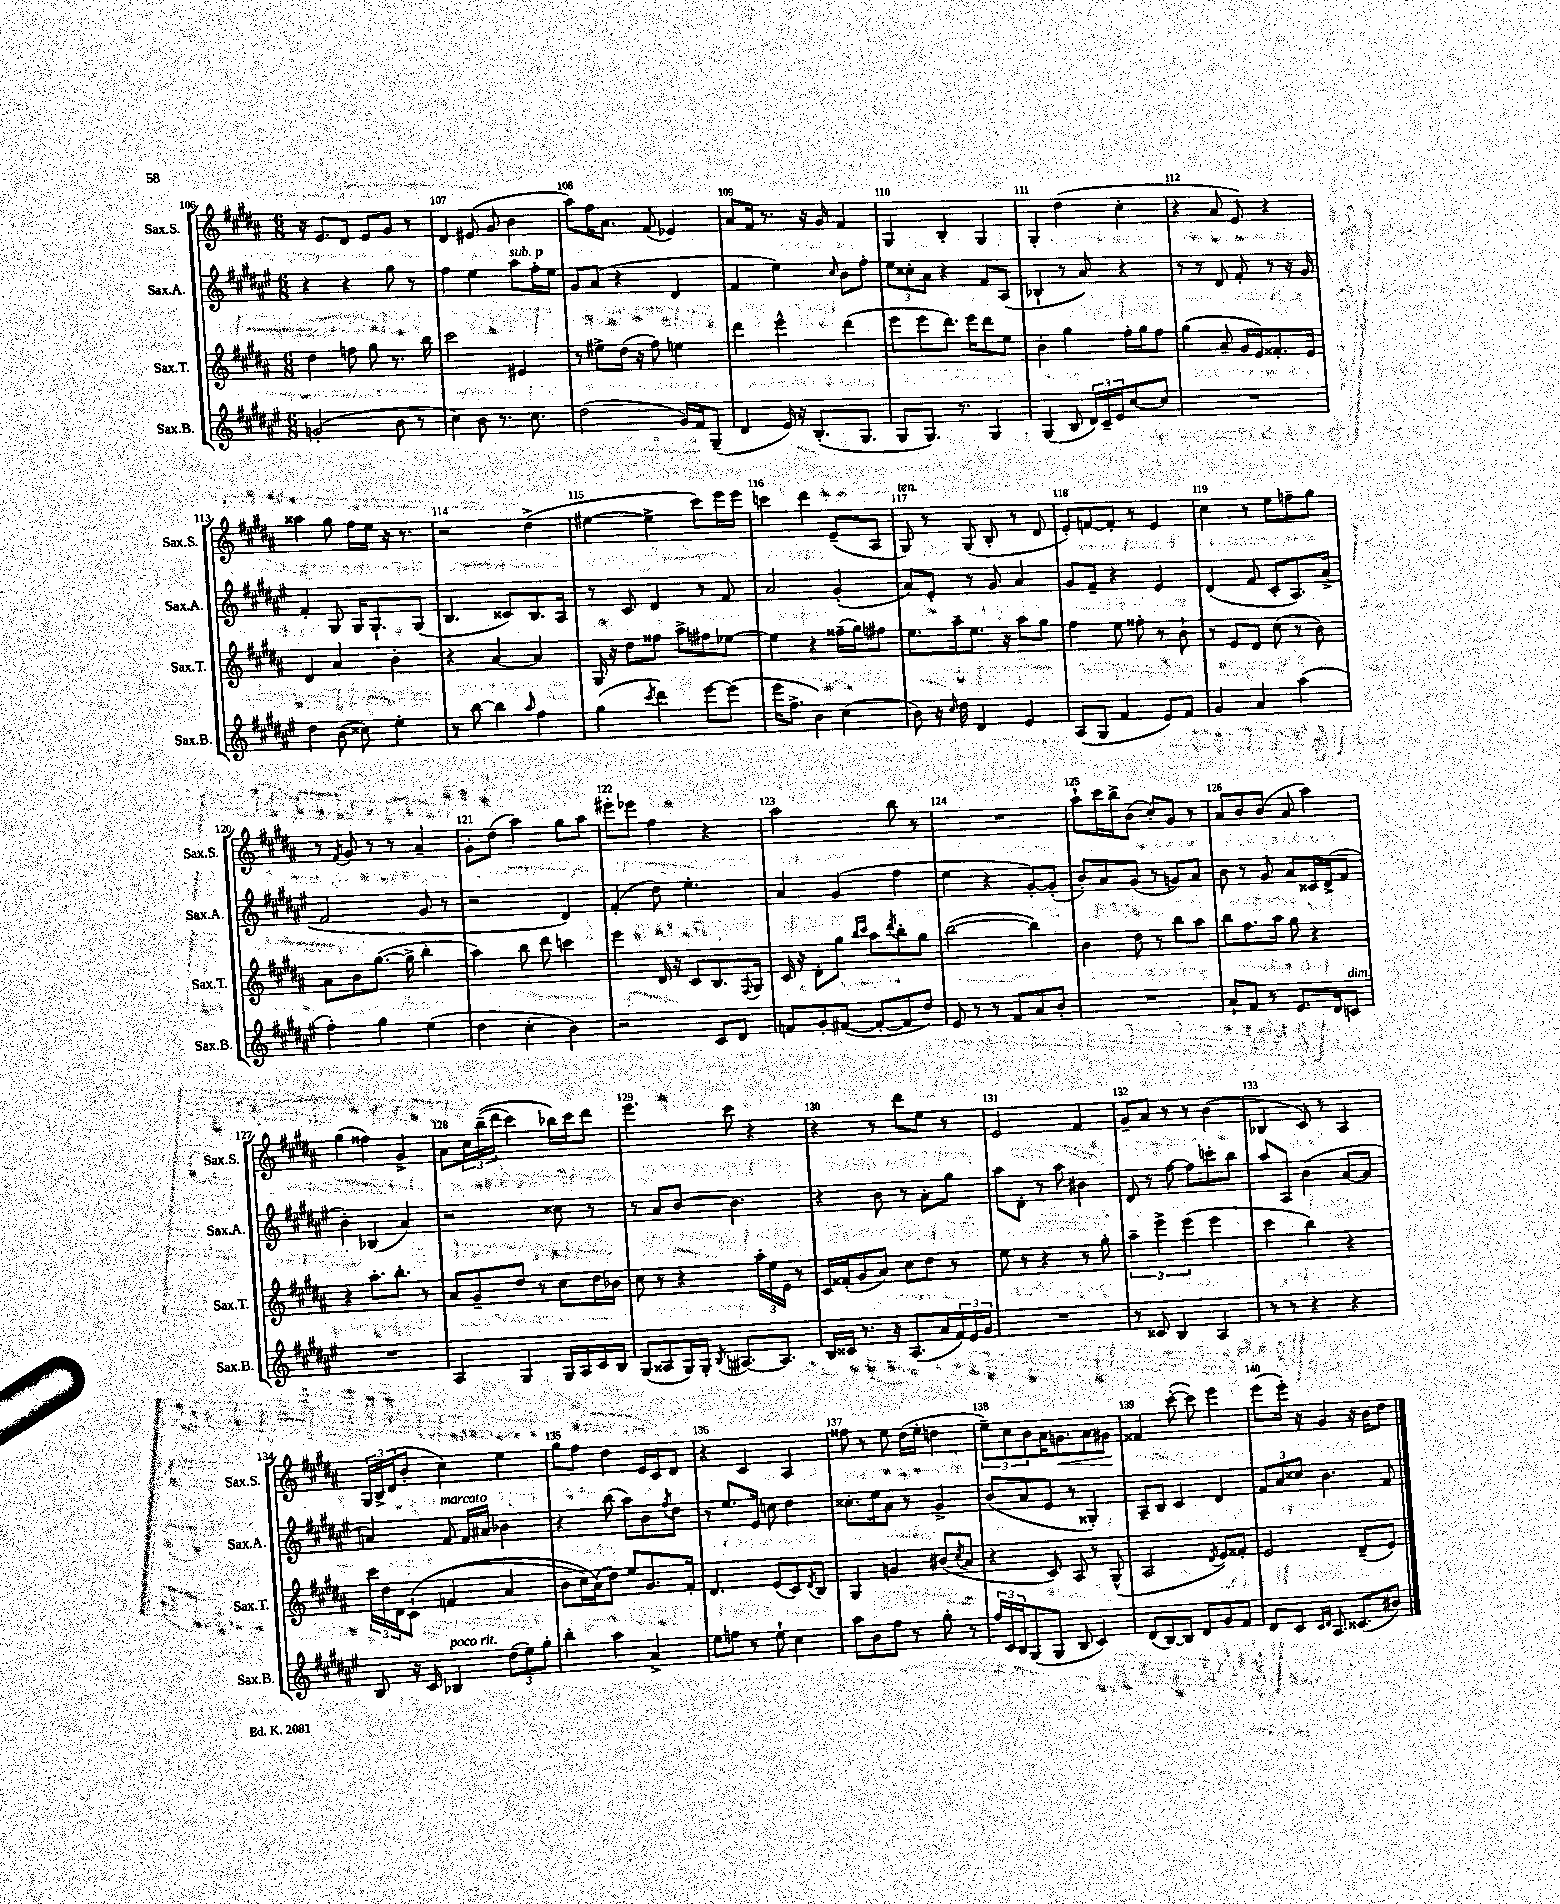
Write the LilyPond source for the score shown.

<<
\new StaffGroup <<
\new Staff = "s0" \with { instrumentName = "Sax.S." shortInstrumentName = "Sax.S." } {
    \clef treble \key b \major \numericTimeSignature \time 6/8
    r16 e'8. dis'8 e'8 gis'8 r8 |
    dis'4 eis'8( gis'8 b'4 |
    ais''8) fis''16 ais'8. fis'8( ees'4) |
    ais'8 fis'16 r8. r16 gis'16 fis'4 |
    gis4 b4-. gis4 |
    gis4-. dis''4( cis''4-. |
    r4 ais'8 e'8) r4 |
    aisis''4 gis''8 fis''16 e''16 r16 r8. |
    r2 dis''4->( |
    eis''4~ eis''4-> cis'''8) e'''16 e'''16 |
    c'''4 dis'''4 e'8--( ais8 |
    gis8^\markup { \italic "ten." }) r8 gis8( b8-. r8 dis'8 |
    e'8-.) f'8~ f'8-. r8 e'4 |
    cis''4 r8 e''8 f''8-- gis''8 |
    r8 \acciaccatura { fis'8 } gis'8 r8 r8 ais'4-- |
    gis'8-. dis''8( ais''4) gis''8 ais''8 |
    eis'''8-. ees'''8 fis''4 r4 |
    ais''2 b''8 r8 |
    R2. |
    ais''8-! cis'''16 b''16-> b'8( cis''8-.) gis'8 r8 |
    ais'8 b'8 b'8( ais'8 ais''4) |
    gis''4( fisis''4) gis'4-> |
    ais'8 \tuplet 3/2 { cis''16 b''16--(\( dis'''16 } cis'''4) bes''16\) cis'''16 dis'''8 |
    e'''4. cis'''8 r4 |
    r4 r8 dis'''8 e''8 r8 |
    e'2 fis'4 |
    gis'8-- ais'8 r8 r8 b'4( |
    bes4 cis'8) r8 ais4 |
    \tuplet 3/2 { gis16 b16-> dis'16( } b'8-. cis''4) e''4 |
    gis''8 fis''8 dis''4 e'16 cis'16 dis'8 |
    r4 cis'4 ais4 |
    fisis''8 r8 e''8 dis''16( e''16-. d''4 |
    \tuplet 3/2 { e''8--) cis''8 b'8 } ais'16 g'8.\< ais'8 gis'8\! |
    fisis'4 cis'''8~-.( cis'''8) e'''4 |
    e'''8( e'''16-.) r16 gis'4 r16 b'16 dis''8 \bar "|." |
}
\new Staff = "s1" \with { instrumentName = "Sax.A." shortInstrumentName = "Sax.A." } {
    \clef treble \key fis \major \numericTimeSignature \time 6/8
    r4 r4 gis''8 r8 |
    fis''4 eis''4 ais''8^\markup { \italic "sub. p" } fis''16-. eis''16 |
    gis'8 ais'8( r4 dis'4 |
    fis'4 eis''4) \grace { cis''16 } b'8 fis''8-. |
    \tuplet 3/2 { eis''8 cisis''8-. ais'8 } r4 fis'8 ais8( |
    bes4-! r8 ais'8) r4 |
    r8 r8 dis'8 fis'8-. r8 r16 gis'16 |
    fis'4-. gis8 gis16 gis8.-! gis8( |
    b4. cisis'8) b8. ais16 |
    r8 cis'8 dis'4 r8 fis'8 |
    ais'2 gis'4-.( |
    ais'8) eis'8-. r8 gis'8 ais'4 |
    gis'8 fis'8-- r4 eis'4 |
    dis'4( fis'8 cis'8-. ais8.) ais'16->( |
    fis'2 gis'8 r8 |
    r2 dis'4) |
    fis'4-.( dis''8) eis''4.-. |
    ais'4 gis'4( fis''4 |
    eis''4 r4 gis'8~-.) gis'8-.( |
    b'8-.) ais'8 gis'8( r8 g'8) ais'8 |
    b'8 r8 gis'8 ais'8 cisis'16 dis'16->( fis'8 |
    b'4-.) bes4( ais'4) |
    r2 cisis''8 r8 |
    r8 ais'8 b'8~ b'4. |
    r4 b'8 r8 ais'8-. gis''8 |
    ais''8 dis'8-. r8 ais''8 bis'4 |
    dis'8 r8 fis''8~ fis''8 c'''8-. b''8 |
    ais''8 ais8 b'4( ais'8~ ais'8 |
    a'4) fis'8^\markup { \italic "marcato" } fis'16 ais'16 bes'4 |
    r4 b''8( ais''8) b'8 \acciaccatura { fis''8 } dis''8 |
    r8 eis''8. eis'16 c''8 dis''4 |
    cisis''8.-. eis''16 ais'8 r8 gis'4-> |
    b'8( ais'8 eis'8 r8 gisis4-.) |
    ais8-- b8 cis'4 dis'4 |
    \tuplet 3/2 { fis'8 ais'8 cisis''8 } b'4. fis'8 \bar "|." |
}
\new Staff = "s2" \with { instrumentName = "Sax.T." shortInstrumentName = "Sax.T." } {
    \clef treble \key b \major \numericTimeSignature \time 6/8
    dis''4 f''8 gis''8 r8. b''16 |
    cis'''2 eis'4 |
    r8 eis''8-> dis''16( r16 fis''8) e''4 |
    dis'''4 e'''4-^ dis'''4( |
    e'''8 e'''8 dis'''8.) e'''16 dis'''8 e''8 |
    b'4-. gis''4 fis''16-. gis''16 fis''8 |
    gis''4( ais'8-- gis'16 e'16) fisis'8.-. e'16 |
    dis'4 ais'4 b'4-. |
    r4 ais'4~ ais'4 |
    gis16 r16 dis''8 fisis''8 ais''8-> fis''8 ees''8~ |
    ees''4 r4 fisis''16--( gis''16) fis''8 |
    e''8. ais''16-- e''8. r16 ais''8 gis''8 |
    fis''4 e''8 fisis''8-. r8 b'8-! |
    r8 e'8 dis'8 cis''8( r8 b'8) |
    ais'8 b'8 gis''8.~( gis''16-> b''4-. |
    ais''4) b''8 dis'''8 c'''4 |
    e'''4 dis'16 r16 cis'8 b8. \appoggiatura { fis8 } gis16 |
    cis'16 r16 dis'8-. gis''8 \grace { b''16 cis'''16 } ais''8 \acciaccatura { dis'''8 } b''8-. gis''8 |
    b''2~( b''4) |
    b'4 dis''8 r8 b''8 ais''8 |
    b''8 fis''8. ais''16 gis''8 r4 |
    r4 ais''8.-. b''8.-. r8 |
    ais'8 gis'8-- dis''8 r8 cis''8 dis''16 bes'16 |
    cis''8 r8 r4 \tuplet 3/2 { ais''16-. e''16 e'16 } r8 |
    cis'16 fisis'16-.( gis'8 ais'8) cis''8 dis''8 r8 |
    e''8 r8 r4 r8 gis''8-. |
    \tuplet 3/2 { ais''4-- e'''4-> e'''4( } e'''4 |
    cis'''4 b''4) r4 |
    \tuplet 3/2 { cis'''16 dis''16 dis'16 } cis'8-!\( f'4( ais'4 |
    b'8 cis''16) ais'16(\) dis''8) e''8 gis'8. fis'16-. |
    dis'4. e'8( cis'8) \acciaccatura { dis'8 } b8 |
    gis4 g'4 bis'8( \acciaccatura { cis''8 } ais'8 |
    r4 cis'8) ais8 r8 gis8-^( |
    ais2 \acciaccatura { dis'8 } e'8) fisis'8-. |
    e'2 dis'8--( e'8) \bar "|." |
}
\new Staff = "s3" \with { instrumentName = "Sax.B." shortInstrumentName = "Sax.B." } {
    \clef treble \key fis \major \numericTimeSignature \time 6/8
    g'2-.( b'8 r8 |
    cis''4) b'8 r8. cis''8. |
    dis''2( gis'16) fis'16 gis8--( |
    dis'4 eis'16) r16 b8.-.( gis8. |
    gis8 gis8.) r8. gis4 |
    gis4( b8 \tuplet 3/2 { dis'16) cis'16-- eis'16 } cis''8~ cis''8 |
    R2. |
    dis''4 b'8( cisis''8) eis''4-. |
    r8 b''8~ b''4 \grace { ais''16 } fis''4 |
    gis''4( \acciaccatura { cis'''8 } dis'''4) eis'''8~ eis'''8( |
    eis'''16 fis''8.-> b'4) cis''4( |
    b'8) r16 \grace { cis''16 } dis''16 dis'4 eis'4 |
    ais8( gis8 fis'4 eis'8) fis'8 |
    gis'4 ais'4 ais''4( |
    fis''4-.) gis''4 eis''4( |
    dis''4 cis''4-. b'4) |
    r2 cis'8 dis'8 |
    f'8 gis'8-. fis'8~( fis'8~-. fis'8 dis''8) |
    eis'8 r8 r8 fis'8 ais'8 b'8-. |
    R2. |
    ais'8-! fis'8 r8 eis'8. dis'16 c'8^\markup { \italic "dim." } |
    R2. |
    ais4 gis4 gis16 ais16 cis'16 b16 |
    gis8( aisis8 gis16) gis16-. \acciaccatura { b8 } ais8.~ ais8. |
    b16 cisis'16 r8. r16 ais8.( ais'16 \tuplet 3/2 { fis'16) eis'16 gis'16 } |
    R2. |
    r8 cisis'8 b4 ais4 |
    r8 r8 r4 r4 |
    b8 r16 cis'16 bes4^\markup { \italic "poco rit." } \tuplet 3/2 { dis''8( eis''8) gis''8-. } |
    b''4-. ais''4 ais'4-> |
    eis''8 f''8 r8 eis''8-! cis''4 |
    ais''8 b'8 fis''8 r8 gis''8-. r8 |
    \tuplet 3/2 { fis''16 cis'16 b16 } gis8( gis8 b8 cis'4) |
    dis'8( b8~) b8 dis'8 gis'8 fis'8 |
    dis'8 cis'8 \grace { cis'16 dis'16 } ais8. cisis'8.( bis'8) \bar "|." |
}
>>
>>
\layout { \context { \Score currentBarNumber = #106 \override BarNumber.break-visibility = ##(#f #t #t) barNumberVisibility = #all-bar-numbers-visible } }
